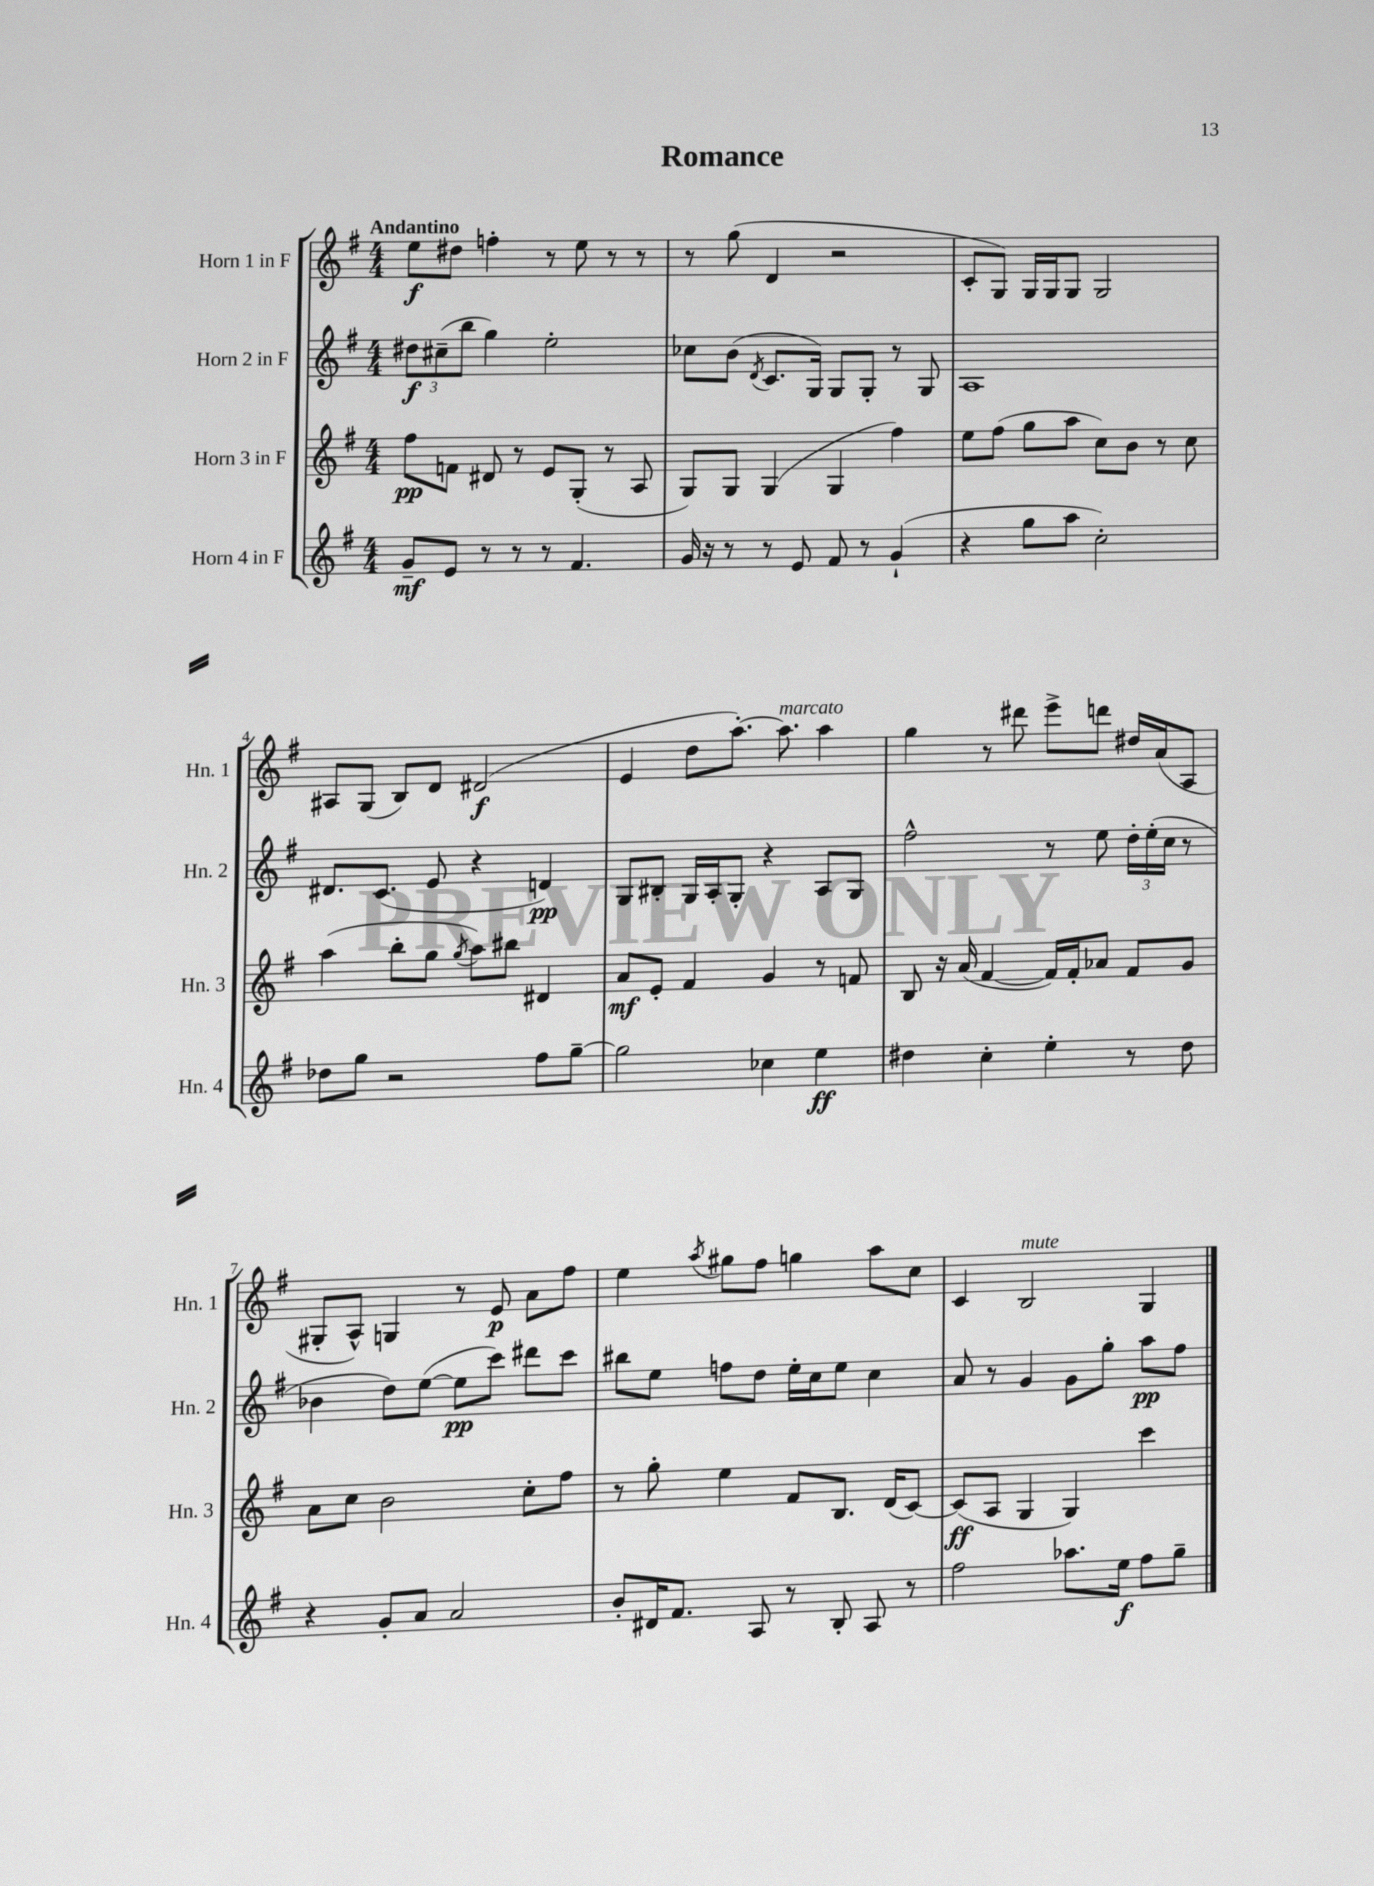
\header { title = "Romance" }
<<
\new StaffGroup <<
\new Staff = "s0" \with { instrumentName = "Horn 1 in F" shortInstrumentName = "Hn. 1" } {
    \clef treble \key g \major \numericTimeSignature \time 4/4 \tempo "Andantino"
    \autoBeamOff e''8[\f dis''8] f''4-. r8 e''8 r8 r8 |
    r8 g''8( d'4 r2 |
    c'8[-. g8]) g16[ g16 g8] g2 |
    ais8[ g8]( b8[) d'8] dis'2\f( |
    e'4 d''8[ a''8.]~-.) a''8.^\markup { \italic "marcato" } a''4 |
    g''4 r8 dis'''8 e'''8[-> d'''8] dis''16[ a'16( a8] |
    gis8[-. a8]-^) g4 r8 e'8\p a'8[ fis''8] |
    e''4 \acciaccatura { a''8 } gis''8[ fis''8] g''4 a''8[ c''8] |
    c'4 b2^\markup { \italic "mute" } g4 \bar "|." |
}
\new Staff = "s1" \with { instrumentName = "Horn 2 in F" shortInstrumentName = "Hn. 2" } {
    \clef treble \key g \major \numericTimeSignature \time 4/4
    \autoBeamOff \tuplet 3/2 { dis''8[\f cis''8--( b''8] } g''4) e''2-. |
    ces''8[ b'8]( \acciaccatura { d'8 } c'8.[ g16]) g8[ g8]-. r8 g8 |
    a1 |
    dis'8.[ c'8.]( e'8 r4 d'4\pp) |
    g8[ bis8]-. g16[ a16-. g8]-. r4 a8[ g8] |
    fis''2-^ r8 e''8 \tuplet 3/2 { d''16[-. e''16-.( c''16] } r8 |
    bes'4 d''8[) e''8]~( e''8[\pp c'''8]) dis'''8[ c'''8] |
    bis''8[ e''8] f''8[ d''8] e''16[-. c''16 e''8] c''4 |
    a'8 r8 g'4 g'8[ g''8]-. a''8[\pp fis''8] \bar "|." |
}
\new Staff = "s2" \with { instrumentName = "Horn 3 in F" shortInstrumentName = "Hn. 3" } {
    \clef treble \key g \major \numericTimeSignature \time 4/4
    \autoBeamOff fis''8[\pp f'8] dis'8 r8 e'8[ g8]-.( r8 a8 |
    g8[) g8] g4( g4 fis''4) |
    e''8[ fis''8]( g''8[ a''8] c''8[) b'8] r8 c''8 |
    a''4( b''8[-. g''8] \acciaccatura { g''8 } a''8[) bis''8] dis'4 |
    a'8[\mf e'8]-. fis'4 g'4 r8 f'8 |
    b8 r16 a'16( fis'4~ fis'16[) fis'16-. aes'8] fis'8[ g'8] |
    a'8[ c''8] b'2 c''8[-. fis''8] |
    r8 g''8-. e''4 fis'8[ b8.] d'16[( c'8]~) |
    c'8[\ff( a8] g4 g4) c'''4 \bar "|." |
}
\new Staff = "s3" \with { instrumentName = "Horn 4 in F" shortInstrumentName = "Hn. 4" } {
    \clef treble \key g \major \numericTimeSignature \time 4/4
    \autoBeamOff g'8[--\mf e'8] r8 r8 r8 fis'4. |
    g'16 r16 r8 r8 e'8 fis'8 r8 g'4-!( |
    r4 g''8[ a''8] c''2-.) |
    des''8[ g''8] r2 fis''8[ g''8]~-- |
    g''2 ces''4 e''4\ff |
    dis''4 c''4-. e''4-. r8 dis''8 |
    r4 g'8[-. a'8] a'2 |
    b'8[-. dis'16 fis'8.] a8 r8 b8-. a8 r8 |
    fis''2 aes''8.[ e''16]\f fis''8[ g''8]-- \bar "|." |
}
>>
>>
